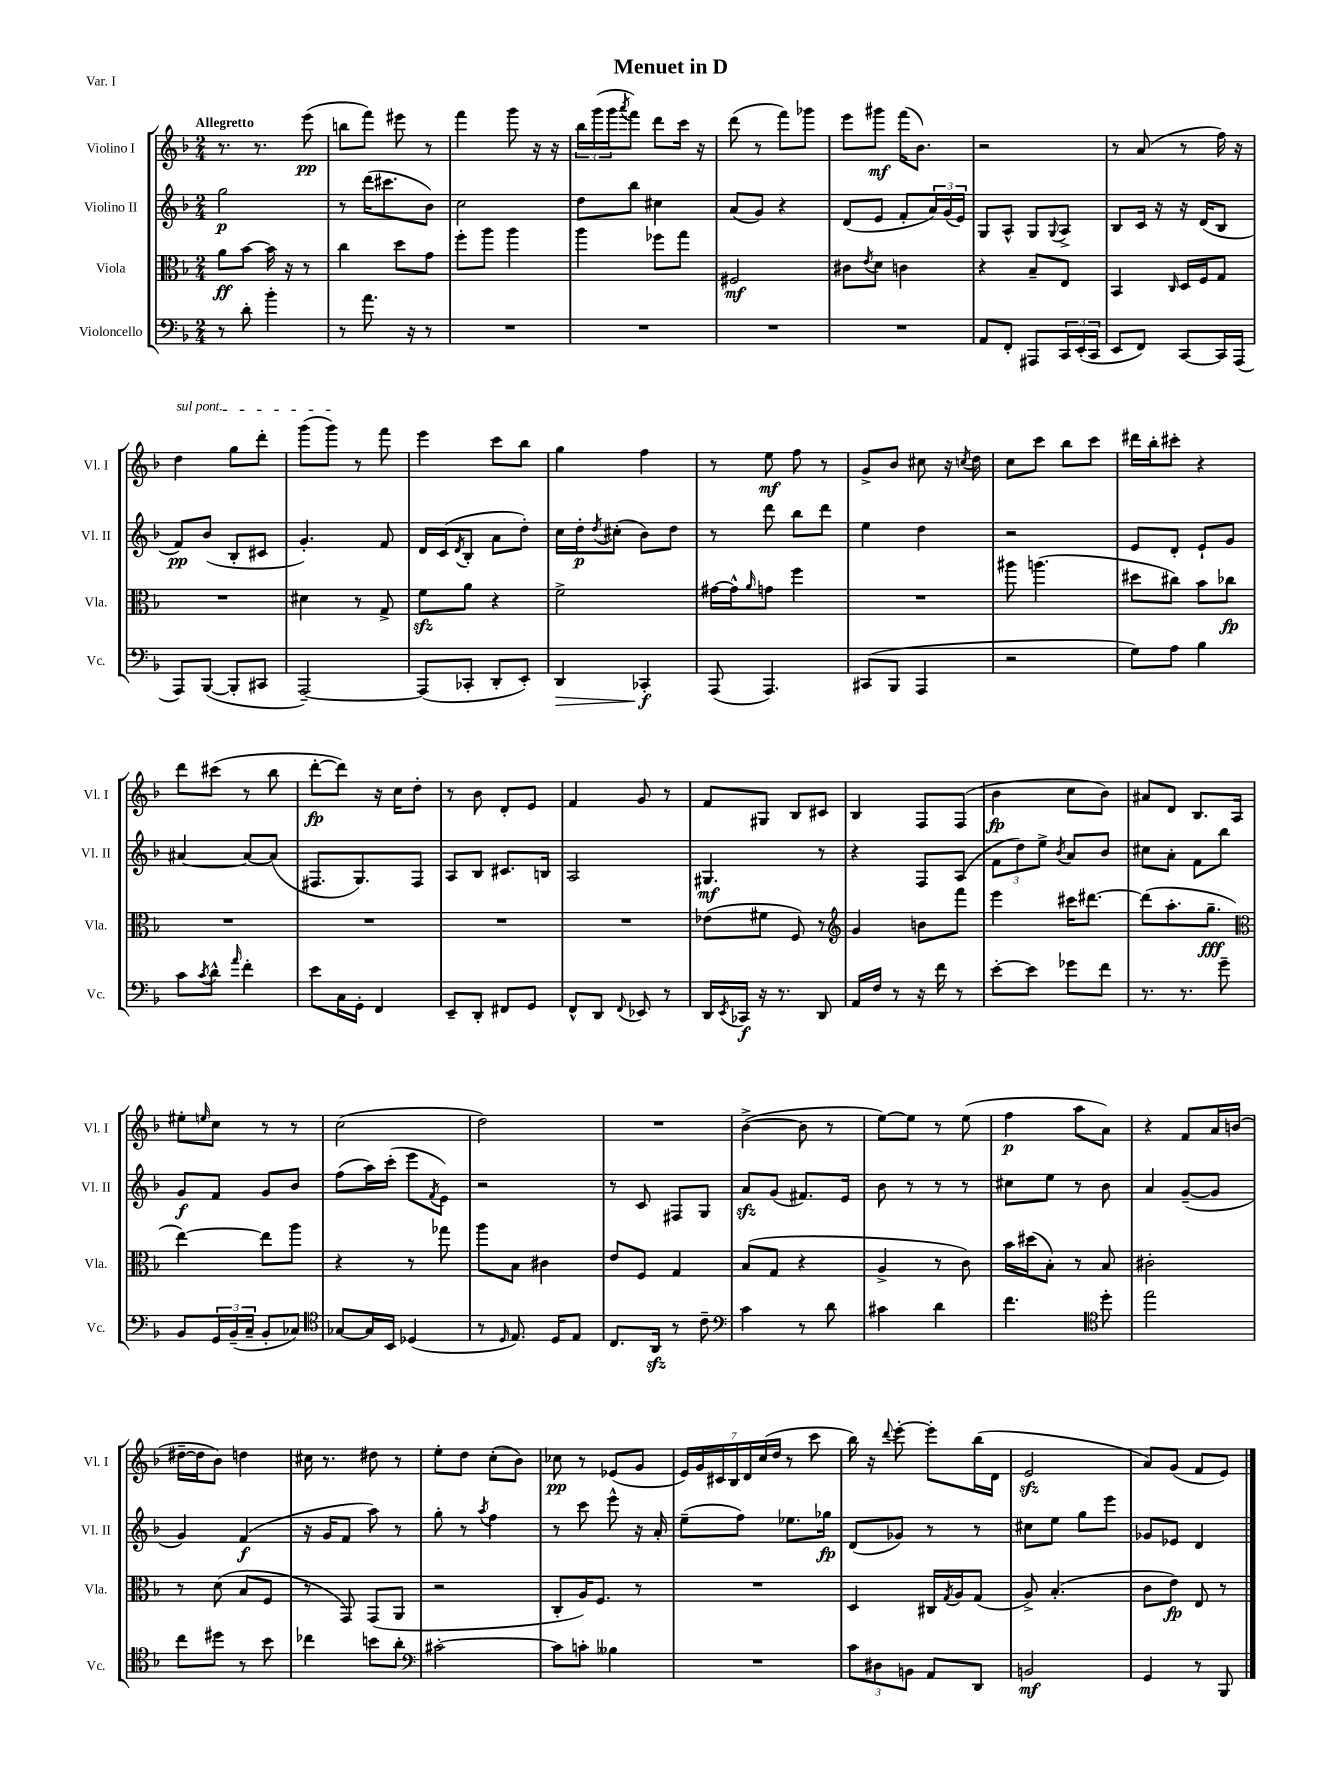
\header { title = "Menuet in D" piece = "Var. I" }
<<
\new StaffGroup <<
\new Staff = "s0" \with { instrumentName = "Violino I" shortInstrumentName = "Vl. I" } {
    \clef treble \key f \major \numericTimeSignature \time 2/4 \tempo "Allegretto"
    r8. r8. e'''8\pp( |
    b''8 f'''8) eis'''8 r8 |
    f'''4 g'''8 r16 r16 |
    \tuplet 3/2 { bes''16 g'''16( g'''16 } \acciaccatura { a'''8 } f'''8) d'''8 c'''16 r16 |
    d'''8( r8 f'''8) ges'''8 |
    e'''8 gis'''8\mf f'''16( bes'8.) |
    r2 |
    r8 a'8( r8 f''16) r16 |
    \once \override TextSpanner.bound-details.left.text = \markup { \italic "sul pont." } d''4\startTextSpan g''8 d'''8-. |
    g'''8( g'''8\stopTextSpan) r8 f'''8 |
    e'''4 c'''8 bes''8 |
    g''4 f''4 |
    r8 e''8\mf f''8 r8 |
    g'8-> bes'8 cis''8 r16 \acciaccatura { c''8 } d''16 |
    c''8 c'''8 bes''8 c'''8 |
    dis'''16 bes''16-. cis'''8-. r4 |
    d'''8 cis'''8( r8 bes''8 |
    d'''8~-.\fp d'''8) r16 c''16 d''8-. |
    r8 bes'8 d'8-. e'8 |
    f'4 g'8 r8 |
    f'8 gis8 bes8 cis'8 |
    bes4 f8 f8( |
    bes'4\fp c''8 bes'8) |
    ais'8 d'8 bes8. a16 |
    eis''8-. \grace { e''16 } c''8 r8 r8 |
    c''2( |
    d''2) |
    R2 |
    bes'4~->( bes'8 r8 |
    e''8~) e''8 r8 e''8( |
    f''4\p a''8 a'8) |
    r4 f'8 a'16 b'16( |
    dis''16~-- dis''16 bes'8) d''4 |
    cis''16 r8. dis''8 r8 |
    e''8-. d''8 c''8-.( bes'8) |
    ces''8\pp r8 ees'8( g'8 |
    \tuplet 7/4 { e'16) g'16 cis'16 bes16 d'16 c''16( d''16 } r8 c'''8 |
    bes''16) r16 \appoggiatura { d'''8 } e'''8~-. e'''8-. bes''16( d'16 |
    e'2\sfz |
    a'8) g'8( f'8 e'8) \bar "|." |
}
\new Staff = "s1" \with { instrumentName = "Violino II" shortInstrumentName = "Vl. II" } {
    \clef treble \key f \major \numericTimeSignature \time 2/4
    g''2\p |
    r8 d'''16( cis'''8. bes'8) |
    c''2 |
    d''8 bes''8 cis''4 |
    a'8( g'8) r4 |
    d'8( e'8 f'8-. \tuplet 3/2 { a'16) g'16( e'16) } |
    g8 a8-^ g8 \appoggiatura { g8 } a8-> |
    bes8 c'16 r16 r16 d'16( bes8 |
    f'8\pp) bes'8( bes8-. cis'8 |
    g'4.-.) f'8 |
    d'16 c'16( \acciaccatura { d'8 } bes8-. a'8 d''8-.) |
    c''16 d''16-.\p \acciaccatura { d''8 } cis''8-.( bes'8) d''8 |
    r8 d'''8 bes''8 d'''8 |
    e''4 d''4 |
    r2 |
    e'8 d'8-. e'8-! g'8 |
    ais'4~ ais'8~ ais'8( |
    fis8. g8.) fis8 |
    a8 bes8 cis'8. b16 |
    a2 |
    gis4.\mf r8 |
    r4 f8 a8( |
    \tuplet 3/2 { f'8 d''8) e''8-> } \acciaccatura { bes'8 } a'8 bes'8 |
    cis''8 a'8-. f'8 bes''8 |
    g'8\f f'8 g'8 bes'8 |
    f''8( a''16) c'''16-.( e'''8 \acciaccatura { f'8 } e'8) |
    r2 |
    r8 c'8 fis8 g8 |
    a'8\sfz g'8( fis'8.) e'16 |
    bes'8 r8 r8 r8 |
    cis''8 e''8 r8 bes'8 |
    a'4 g'8~--( g'8 |
    g'4) f'4\f( |
    r16 g'16 f'8 a''8) r8 |
    g''8-. r8 \acciaccatura { a''8 } f''4 |
    r8 c'''8 e'''8-^ r16 a'16-. |
    e''8--( f''8) ees''8. ges''16\fp |
    d'8( ges'8) r8 r8 |
    cis''8 e''8 g''8 e'''8 |
    ges'8 ees'8 d'4 \bar "|." |
}
\new Staff = "s2" \with { instrumentName = "Viola" shortInstrumentName = "Vla." } {
    \clef alto \key f \major \numericTimeSignature \time 2/4
    a'8\ff bes'8~ bes'16 r16 r8 |
    c''4 d''8 g'8 |
    f''8-. a''8 a''4 |
    a''4 fes''8 g''8 |
    fis2\mf |
    cis'8 \acciaccatura { e'8 } d'8 c'4 |
    r4 bes8-- e8 |
    bes,4 \grace { c16 } d16 f16 g8 |
    R2 |
    dis'4 r8 g8-> |
    f'8\sfz a'8 r4 |
    f'2-> |
    gis'16~ gis'16-^ \grace { a'16 } g'8 f''4 |
    R2 |
    ais''8 a''4.( |
    dis''8 cis''8) bes'8 ces''8\fp |
    R2 |
    R2 |
    R2 |
    R2 |
    ees'8( fis'8 f8) r8 |
    \clef treble g'4 b'8 f'''8 |
    e'''4 cis'''16 dis'''8.~ |
    dis'''8( a''8.-. g''8.--\fff |
    \clef alto e''4~) e''8 a''8 |
    r4 r8 ges''8 |
    a''8 bes8 cis'4 |
    e'8 f8 g4 |
    bes8( g8 r4 |
    a4-> r8 c'8) |
    bes'16 dis''16( bes8-.) r8 bes8 |
    cis'2-. |
    r8 d'8( bes8 f8 |
    r8 g,8) g,8( a,8 |
    r2 |
    c8-. a16) f8. r8 |
    R2 |
    d4 cis16 \acciaccatura { g8 } a16 g8( |
    a8->) bes4.-.( |
    c'8 e'8\fp) e8 r8 \bar "|." |
}
\new Staff = "s3" \with { instrumentName = "Violoncello" shortInstrumentName = "Vc." } {
    \clef bass \key f \major \numericTimeSignature \time 2/4
    r8 d'8-. bes'4-. |
    r8 a'8. r16 r8 |
    R2 |
    R2 |
    R2 |
    R2 |
    a,8 f,8-. ais,,8 \tuplet 3/2 { c,16 e,16-.( c,16 } |
    e,8 f,8) c,8~ c,16 a,,16( |
    a,,8) bes,,8~( bes,,8-. cis,8 |
    a,,2~--) |
    a,,8( ces,8-. d,8-. e,8-.) |
    d,4\> ces,4-.\f\! |
    a,,8( a,,4.) |
    cis,8( bes,,8 a,,4 |
    r2 |
    g8) a8 bes4 |
    c'8 \acciaccatura { c'8 } d'8-^ \grace { a'16 } f'4-. |
    e'8 c16 g,16-. f,4 |
    e,8-- d,8-. fis,8 g,8 |
    f,8-^ d,8 \appoggiatura { f,8 } ees,8 r8 |
    d,16 \acciaccatura { e,8 } ces,16\f r16 r8. d,8 |
    a,16 f16 r8 r16 f'16 r8 |
    e'8~-. e'8 ges'8 f'8 |
    r8. r8. g'8-- |
    bes,8 \tuplet 3/2 { g,16 bes,16--( c16-- } bes,8-. ces8) |
    \clef tenor ges8~ ges16 bes,16 des4( |
    r8 \grace { d16 } e8.) d16 e8 |
    c8. a,16\sfz r8 c'8-- |
    \clef bass c'4 r8 d'8 |
    cis'4 d'4 |
    f'4. \clef tenor d''8-. |
    e''2 |
    c''8 dis''8 r8 bes'8 |
    ces''4 b'8 a'8-. |
    \clef bass cis'2~-. |
    cis'8 c'8-. beses4 |
    R2 |
    \tuplet 3/2 { c'8 dis8 b,8 } a,8 d,8 |
    b,2\mf |
    g,4 r8 bes,,8 \bar "|." |
}
>>
>>
\layout { \context { \Score \remove "Bar_number_engraver" } }
